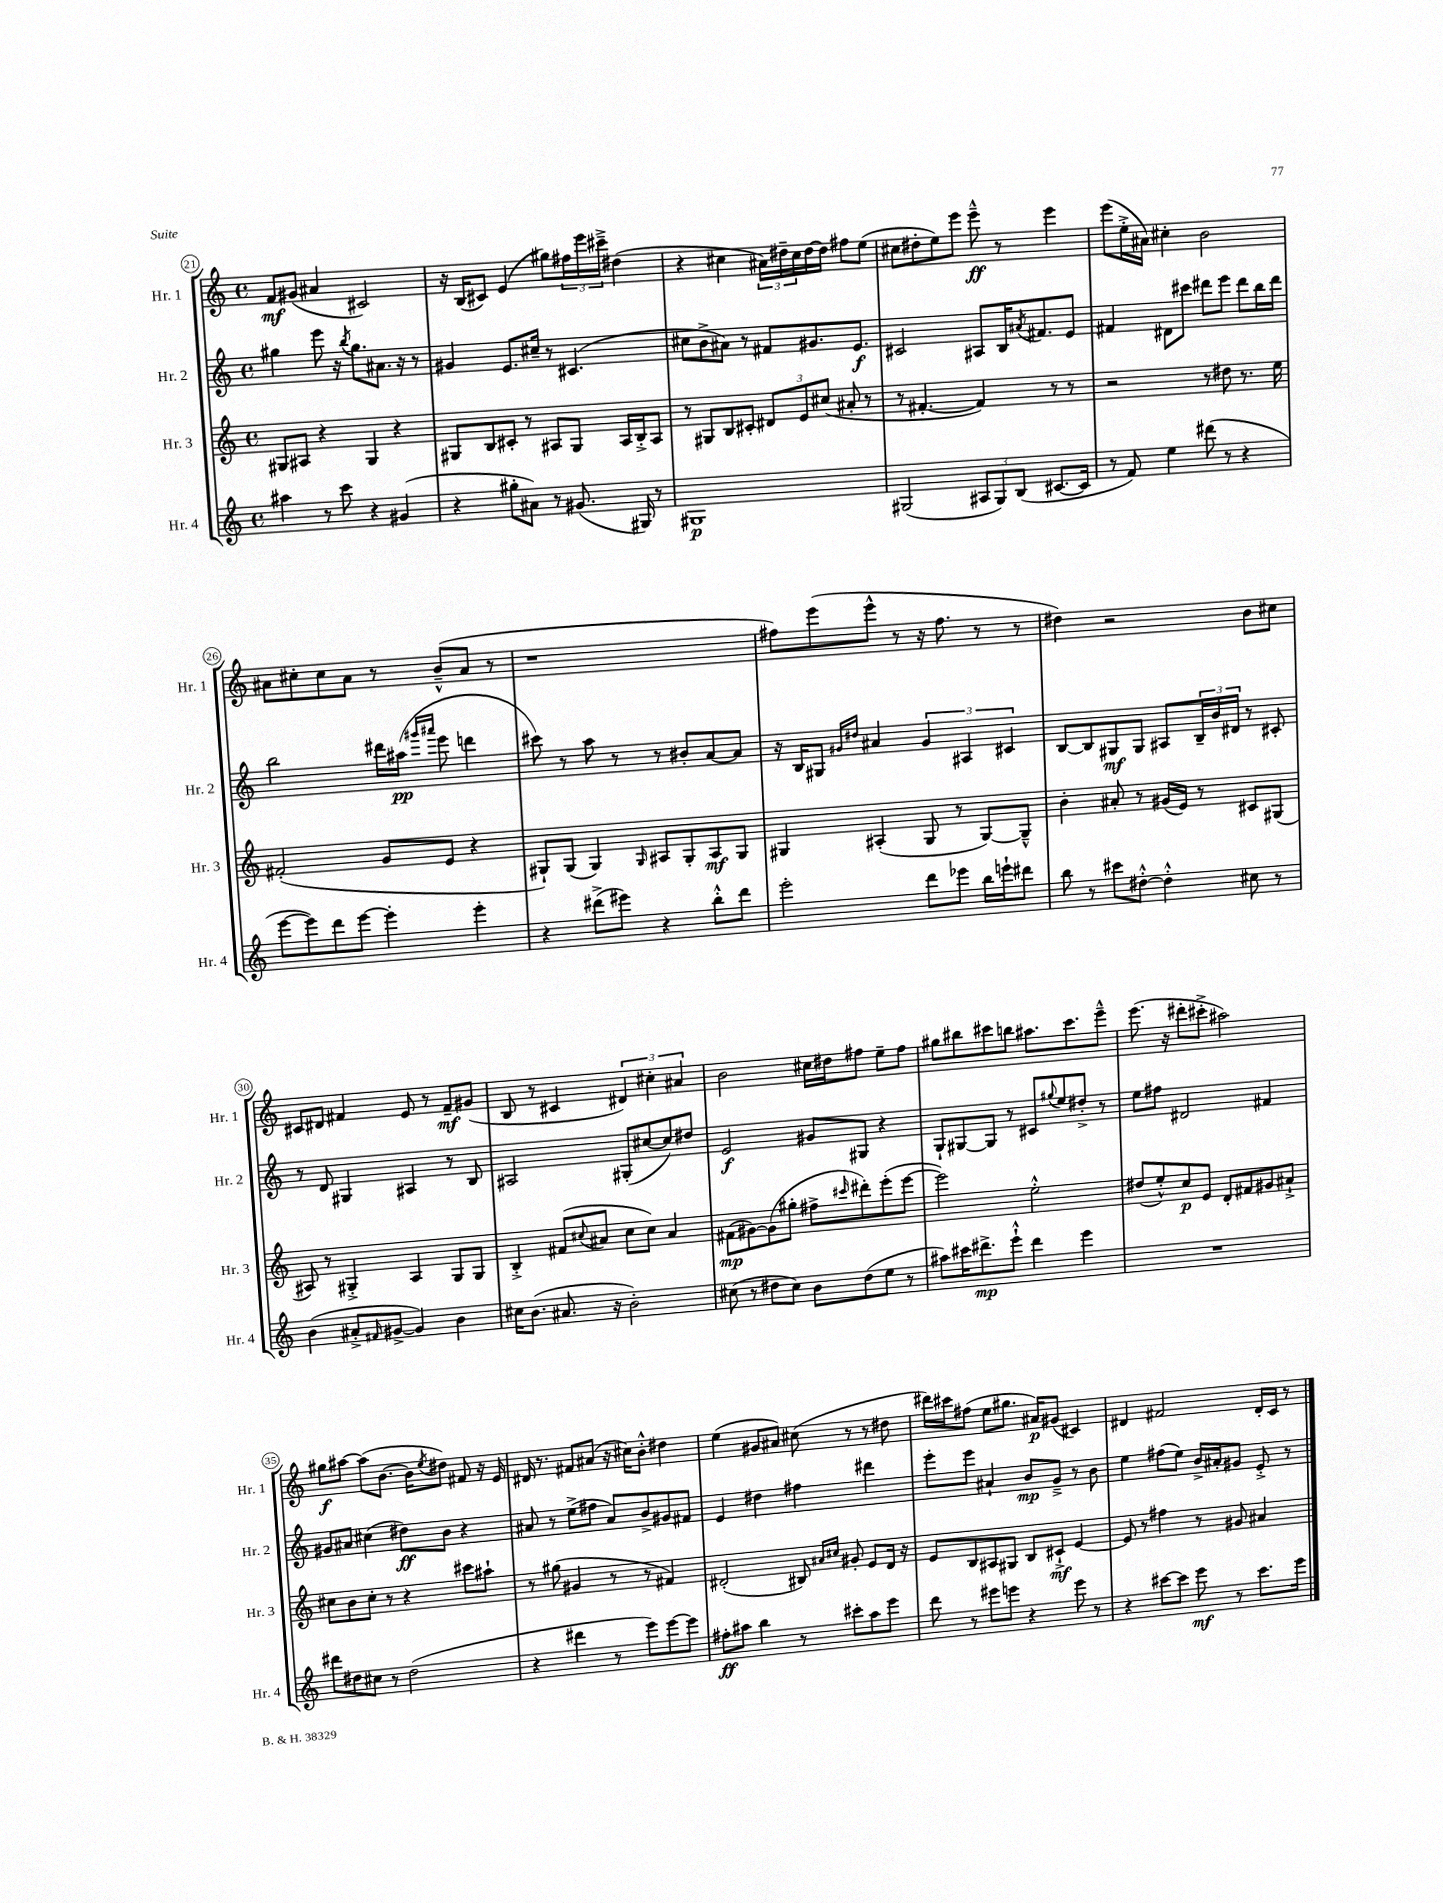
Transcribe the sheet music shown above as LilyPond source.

<<
\new StaffGroup <<
\new Staff = "s0" \with { instrumentName = "Hr. 1" shortInstrumentName = "Hr. 1" } {
    \clef treble \key c \major \defaultTimeSignature \time 4/4
    f'8\mf gis'8( ais'4 cis'2) |
    r16 b16( cis'8) e'4( gis''8) \tuplet 3/2 { fis''16 e'''16 cis'''16---> } dis''4( |
    r4 cis''4 \tuplet 3/2 { ais'16) dis''16-- cis''16 } dis''16~ dis''16 fis''8 e''8( |
    cis''8 dis''8-. e''8) e'''8 e'''8---^\ff r8 e'''4 |
    e'''8( e''16-.-> ais'16) cis''4-. b'2 |
    ais'8 cis''8-. cis''8 ais'8 r8 b'8---^( ais'8 r8 |
    r1 |
    fis''8) e'''8( e'''8-^ r8 r16 fis''8. r8 r8 |
    dis''4) r2 b'8 cis''8 |
    cis'8 dis'8 fis'4 e'8 r8 fis'8--\mf gis'8( |
    b8 r8 cis'4 \tuplet 3/2 { dis'4) cis''4-. ais'4 } |
    b'2 cis''16 dis''16 fis''8 e''8-- fis''8 |
    gis''8 bis''8 cis'''8 b''8 ais''8. cis'''8. e'''8---^ |
    e'''8.( r16 dis'''8-. cis'''8-.-> ais''2) |
    gis''8\f ais''8~ ais''8( b'8.~ b'16 \acciaccatura { e''8 } dis''8) fis'8 r16 e'16 |
    dis'16 r8. fis'8 ais'8( r16 cis''16) b'8-.-^ dis''4 |
    e''4( gis'8 ais'8) cis''8( r8 r8 dis''8 |
    dis'''16) cis'''16 fis''8( e''8 gis''8. ais'16\p) gis'8( cis'4) |
    dis'4 fis'2 dis'16-. c'16 r8 \bar "|." |
}
\new Staff = "s1" \with { instrumentName = "Hr. 2" shortInstrumentName = "Hr. 2" } {
    \clef treble \key c \major \defaultTimeSignature \time 4/4
    gis''4 e'''8 r16 \acciaccatura { b''8 } gis''8. ais'8. r16 r8 |
    gis'4 e'8. cis''16-- r8 cis'4.( |
    cis''8 b'8-> ais'8) r8 fis'8 gis'8. e'8.\f |
    cis'2 ais8 b16 \acciaccatura { ais'8 } fis'8. e'8 |
    fis'4 dis'8 cis'''8 dis'''8 e'''8 dis'''8 b''16 dis'''16 |
    b''2 dis'''16 ais''16\pp( \grace { gis'''16 ais'''16 } e'''8 d'''4 |
    cis'''8) r8 a''8 r8 r8 bis'8-. a'8~ a'8 |
    r16 b16 gis8 \grace { gis'16 dis''16 } ais'4 \tuplet 3/2 { gis'4 ais4 cis'4 } |
    b8~ b8 gis8\mf gis8 ais8 \tuplet 3/2 { b16-- b'16 dis'16 } r8 cis'8-. |
    r8 d'8 gis4 ais4 r8 b8 |
    ais2 gis8-.( cis''8~ cis''8) dis''8 |
    e'2\f gis'8 gis8 r4 |
    g8-! gis8~ gis8 r8 cis'8 \appoggiatura { gis''8 } e''8 dis''8-.-> r8 |
    e''8 fis''8 dis'2 fis'4 |
    gis'8 ais'8 cis''4( dis''8\ff) b'8 r4 |
    ais'8 r8 e''8->( fis''8 ais'8) b'8-> gis'8 fis'8 |
    e'4 dis''4 fis''4 dis'''4 |
    e'''8-. e'''8 ais'4-! b'8\mp g'8---> r8 b'8 |
    e''4 fis''8( e''8) b'16-> ais'16-. gis'8 e'8-.-> r8 \bar "|." |
}
\new Staff = "s2" \with { instrumentName = "Hr. 3" shortInstrumentName = "Hr. 3" } {
    \clef treble \key c \major \defaultTimeSignature \time 4/4
    gis8 ais8 r4 gis4 r4 |
    gis8 b8 cis'8-. r8 ais8 gis8 ais16 b16-.-> ais8 |
    r8 gis8 b8 cis'8-. \tuplet 3/2 { dis'8 e'8 cis''8( } ais'8-. r8 |
    r8 fis'4.~-. fis'4) r8 r8 |
    r2 r8 dis''8 r8. e''16 |
    fis'2-.( g'8 e'8 r4 |
    gis8-!) gis8( gis4) \grace { gis16 } ais8 gis8-. ais8\mf gis8 |
    gis4 ais4-.( gis8 r8 gis8~) gis8---^ |
    b'4-. ais'8-. r8 gis'16( e'16) r8 cis'8 gis8( |
    ais8) r8 gis4-.-> ais4 gis8 gis8 |
    b4-.-> fis'8( \appoggiatura { cis''8 } ais'8 cis''8 cis''8) ais'4 |
    fis'8\mp( gis'8~) gis'8( gis''8-. fis''8-> \grace { cis'''16 } dis'''8-.) e'''8-.( e'''8~ |
    e'''2) e''2-.-^ |
    dis''8( e''8-.-^) c''8\p e'8 d'8-. fis'8 gis'8 ais'8-!-> |
    cis''8 b'8 cis''8-. r8 r4 cis'''8 ais''8-! |
    r8 gis''8( gis'4 r8 r8 fis'4) |
    dis'2-.( bis8) \grace { ais'16 cis''16 } gis'8-. e'8 dis'16 r16 |
    e'8 b8 ais8 gis8 b8 cis'8-!->\mf e'4~ |
    e'8 r8 fis''4 r8 gis'8 ais'4 \bar "|." |
}
\new Staff = "s3" \with { instrumentName = "Hr. 4" shortInstrumentName = "Hr. 4" } {
    \clef treble \key c \major \defaultTimeSignature \time 4/4
    ais''4 r8 c'''8 r4 gis'4( |
    r4 gis''8-. ais'8) r8 gis'8.( gis16) r8 |
    gis1\p |
    gis2( \tuplet 3/2 { ais8 gis8) b8( } cis'8.~ cis'16 |
    r8 f'8) e''4 dis'''8( r8 r4 |
    e'''8~ e'''8) d'''8 e'''8~ e'''4-. e'''4-. |
    r4 dis'''8->( eis'''8) r4 b''8-.-^ dis'''8 |
    e'''2-. d'''8 ees'''8 b''16 e'''16-! dis'''8 |
    b''8 r8 cis'''8 dis''8~-.-^ dis''4-.-^ cis''8 r8 |
    b'4( ais'8-.-> \grace { fis'16 } gis'8~-> gis'4) b'4 |
    cis''16 b'8.( ais'8. r16 b'2-.) |
    cis''8( r8 dis''8 cis''8) b'8 dis''8( e''8 r8 |
    ais''8) cis'''16 dis'''8.->\mp e'''8-!-^ dis'''4 e'''4 |
    R1 |
    dis'''8 dis''8 cis''8 r8 dis''2( |
    r4 dis'''4 r8 e'''8) e'''8~ e'''8 |
    fis''8-.\ff ais''8 b''4 r8 cis'''8-. ais''8 e'''8 |
    d'''8 r8 eis'''8 e'''8 r4 e'''8 r8 |
    r4 cis'''8~ cis'''8 e'''8\mf r8 cis'''8. e'''16 \bar "|." |
}
>>
>>
\layout { \context { \Score currentBarNumber = #21 \override BarNumber.stencil = #(make-stencil-circler 0.1 0.3 ly:text-interface::print) } }
